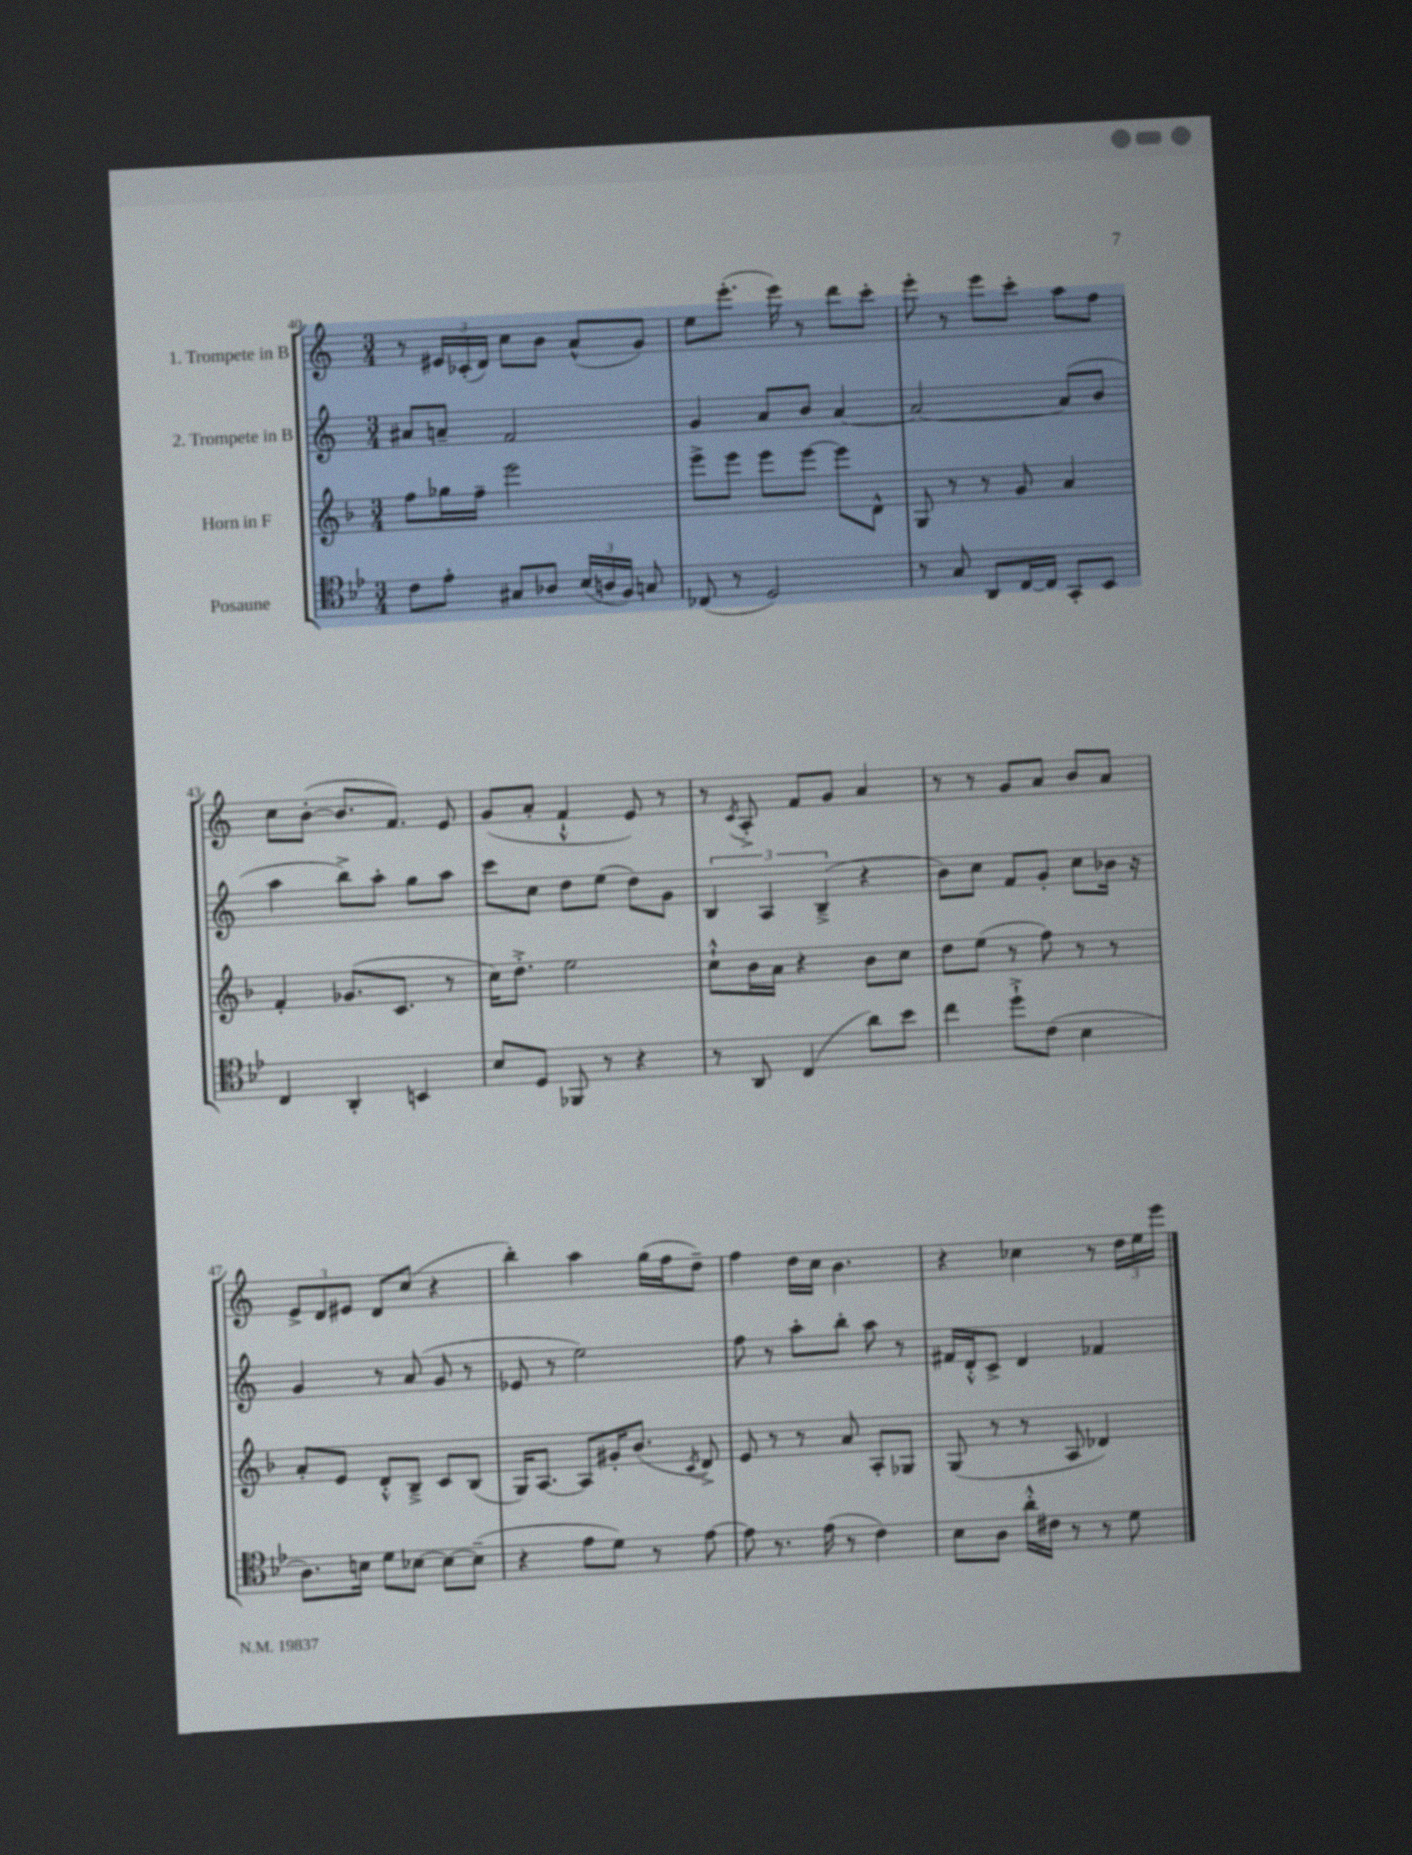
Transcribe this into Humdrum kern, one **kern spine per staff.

**kern	**kern	**kern	**kern
*part4	*part3	*part2	*part1
*staff4	*staff3	*staff2	*staff1
*I"Posaune	*I"Horn in F	*I"2. Trompete in B	*I"1. Trompete in B
*clefC4	*clefG2	*clefG2	*clefG2
*k[b-e-]	*k[b-]	*k[]	*k[]
*M3/4	*M3/4	*M3/4	*M3/4
=40	=40	=40	=40
8c\L	8ff\L	8a#X/L	8r
8e-'\J	16gg-X\L	8an~/J	24e#X/LL
.	.	.	(24c-X'/
.	16ff~\JJ	.	.
.	.	.	24d/JJ)
8G#X/L	2eee\	2f/	8cc\L
8A-X/J	.	.	8b\J
(24B-/LL	.	.	(8a^^/L
24An/	.	.	.
24F/JJ)	.	.	.
8Gn/	.	.	8g/J)
=41	=41	=41	=41
(8C-X/	8eee^\L	4g/	8ee\L
8r	8eee\J	.	(8.eee'\J
2D/)	8eee\L	8a/L	.
.	.	.	16eee\)
.	[8eee\J	8b/J	8r
.	8eee\L]	[4a/	8ddd\L
.	8d^^\J	.	8ccc'\J
=42	=42	=42	=42
8r	8G/	2a/_	8eee'\
8G/	8r	.	8r
8AA/L	8r	.	8eee\L
[16C/L	8g/	.	8ccc'\J
16C/JJ]	.	.	.
8GG'/L	4a/	(8a/L]	8aa\L
8BB-/J	.	8b/J	8ff\J
!!LO:LB:g=z
=43	=43	=43	=43
4C/	4f'/	4aa\	8cc\L
.	.	.	([8b'\J
4AA'/	(8.g-X/L	8bb^\L)	8.b/L]
.	.	8aa'\J	.
.	8.c/J	.	8.f/J)
4BBn/	.	8gg\L	.
.	8r	8aa\J	8e/
=44	=44	=44	=44
8B-/L	16cc\KL)	8ccc\L	(8g/L
.	8.dd'^\J	.	.
8D/J	.	8cc\J	8a'/J
8FF-X/	2ee\	8dd\L	4f`^^/
8r	.	(8ee\J	.
4r	.	8dd\L)	8e/)
.	.	8g\J	8r
=45	=45	=45	=45
8r	8cc`^^\L	6B/	8r
.	.	.	8qc/
8AA/	16b-\L	.	8A'^/
.	.	6A/	.
.	16a\JJ	.	.
(4C/	4r	.	8f/L
.	.	(6B~^/	.
.	.	.	8g/J
8a\L)	8b-\L	4r	4a/
8b-\J	8cc\J	.	.
=46	=46	=46	=46
4cc\	8dd\L	8b\L)	8r
.	(8ee\J	8cc\J	8r
8dd`^\L	8r	8f/L	8g/L
(8c\J	8ff\)	8g'/J	8a/J
4B-\	8r	8cc\L	8b/L
.	8r	16b-X\Jk	8a/J
.	.	16r	.
!!LO:LB:g=z
=47	=47	=47	=47
8.A\L)	8a'/L	4g/	12e^/L
.	.	.	12d/
.	8e/J	.	.
.	.	.	12e#X/J
16Bn\Jk	.	.	.
8d\L	8d'^^/L	8r	8d/L
[8B-X\J	8B-~^/J	(8a/	(8cc/J
8B-\L_	8c/L	8g/	4r
(8B-~\J]	(8B-/J	8r	.
=48	=48	=48	=48
4r	16G/KL)	8e-X/	4bb'\)
.	[8.A/J	.	.
.	.	8r	.
8e-\L	8A/L]	2ee\)	4aa\
8d\J)	16g#X'/K	.	.
.	(8.b-/J	.	.
8r	.	.	(16gg\LL
.	.	.	16ff\J
.	8qc/	.	.
[8e-\	8d^/)	.	8dd~\J)
=49	=49	=49	=49
8e-\]	8e/	8ff\	4ff\
8.r	8r	8r	.
.	8r	8aa'\L	16dd\LL
(16e-\	.	.	16cc\JJ
8r	8a/	8bb'\J	4.b\
4c\)	8A'/L	8aa\	.
.	8G-X/J	8r	.
=50	=50	=50	=50
8B-\L	(8G/	16f#X/LL	4r
.	.	16d'^^/J	.
8A\J	8r	8c^/J	.
16a'^^\LL	8r	4d/	4cc-X\
16c#X\JJ	.	.	.
8r	8A/	.	.
8r	4d-X/)	4f-X/	8r
8d\	.	.	24dd\LL
.	.	.	24ee\
.	.	.	24eee\JJ
==	==	==	==
*-	*-	*-	*-
